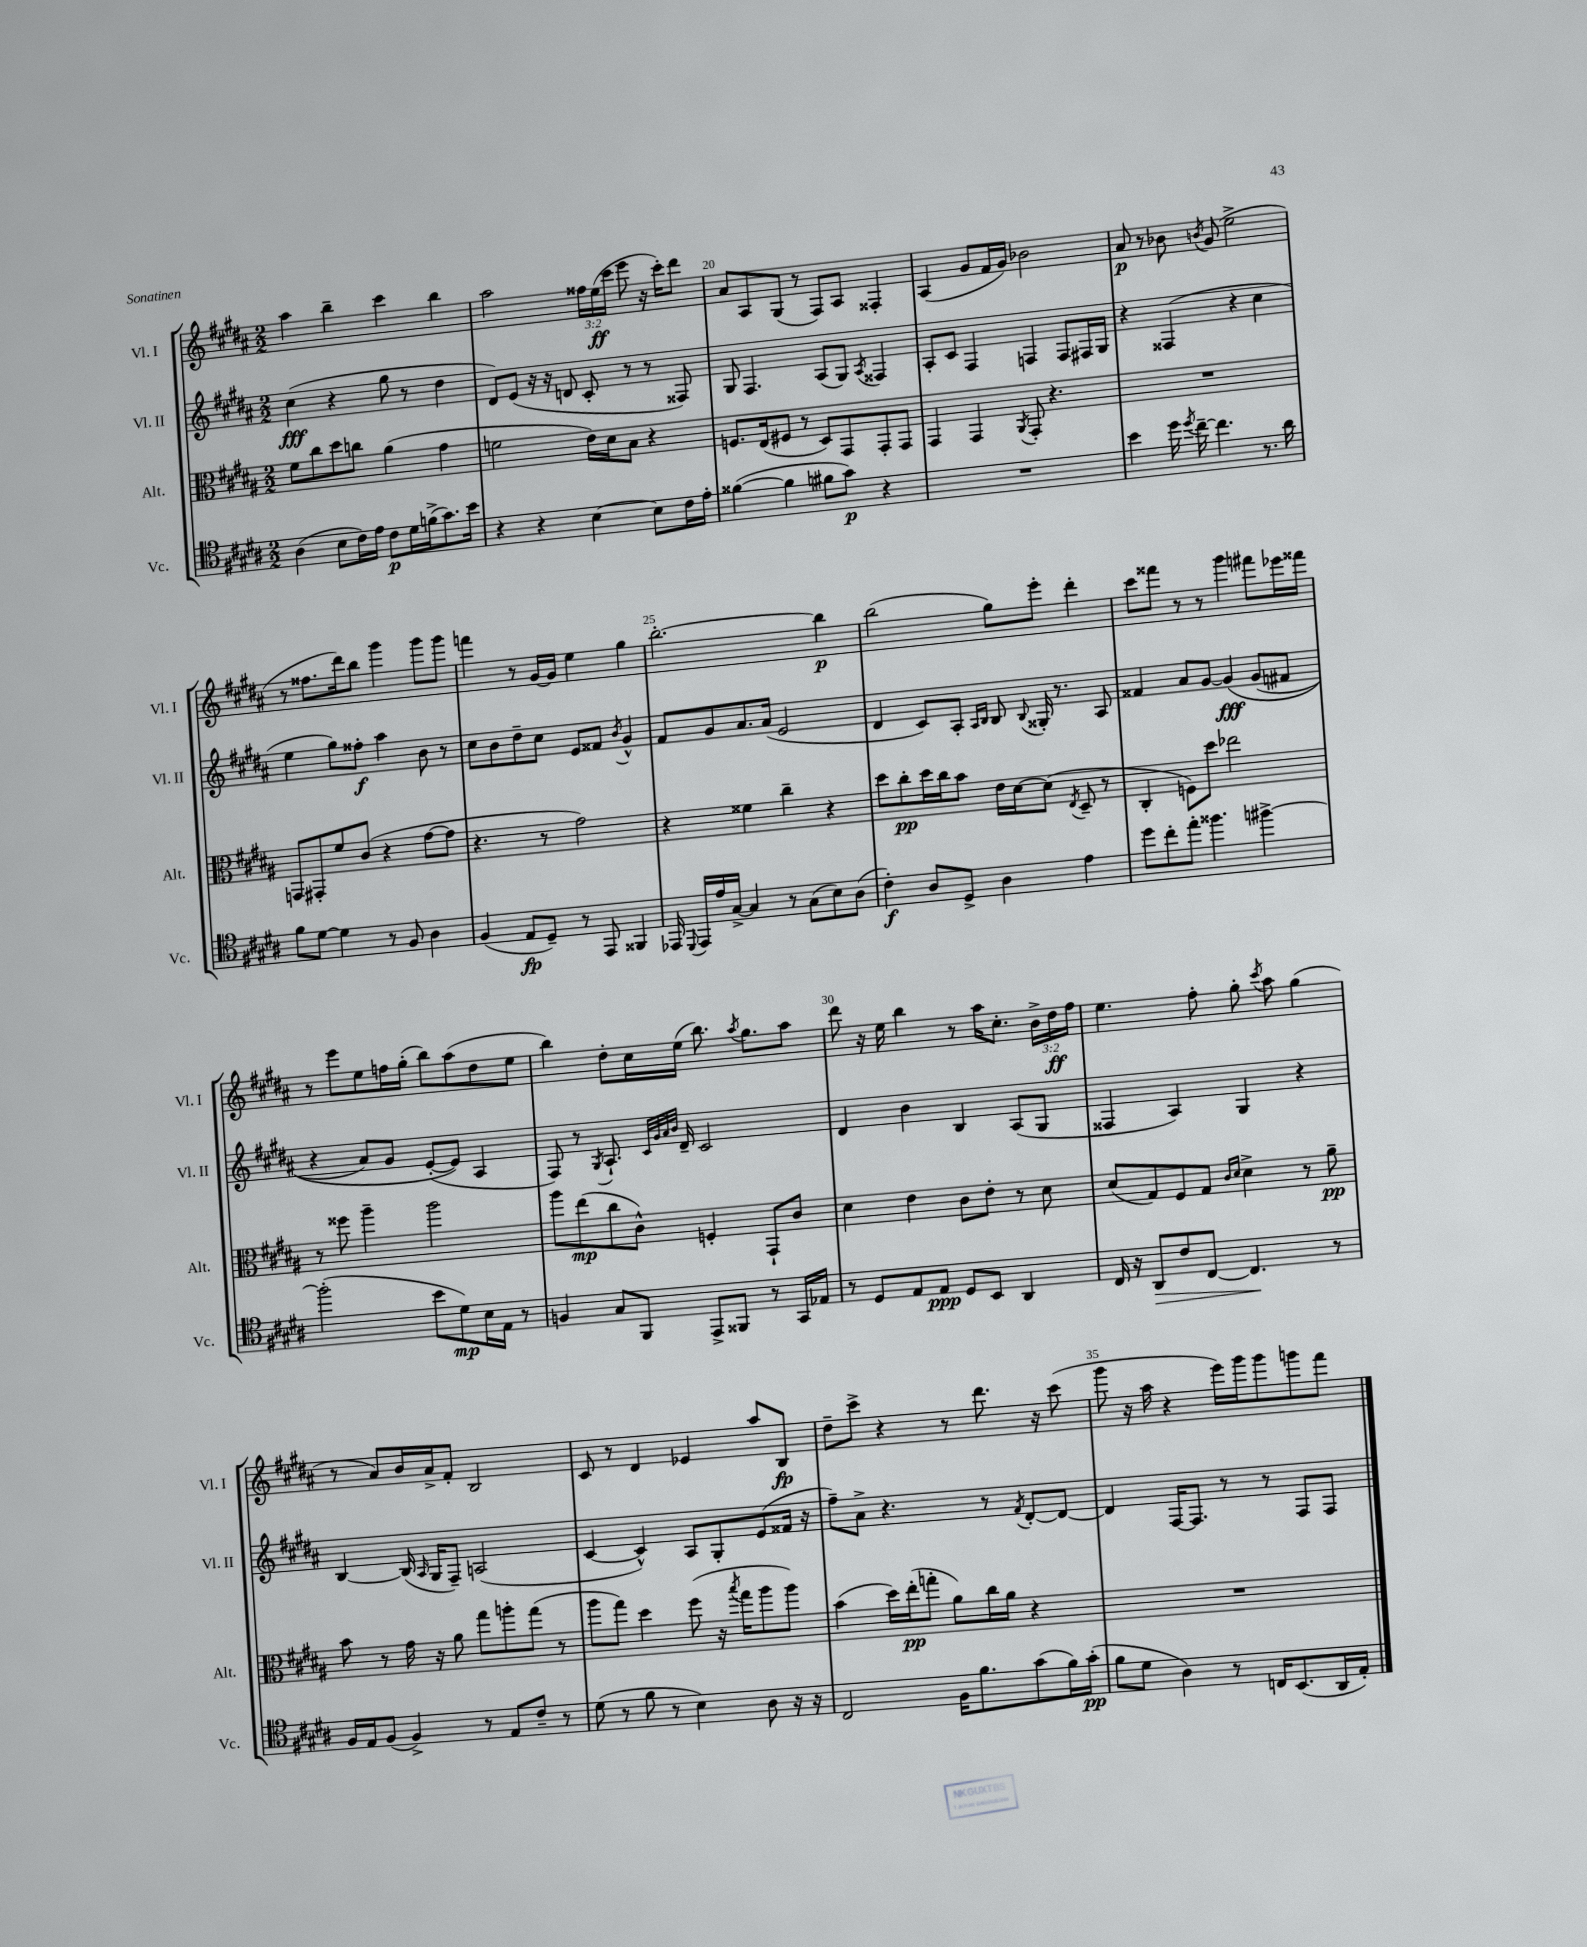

**kern	**dynam	**kern	**dynam	**kern	**dynam	**kern	**dynam
*part4	*part4	*part3	*part3	*part2	*part2	*part1	*part1
*staff4	*staff4	*staff3	*staff3	*staff2	*staff2	*staff1	*staff1
*I"Vc.	*	*I"Alt.	*	*I"Vl. II	*	*I"Vl. I	*
*I'Vc.	*	*I'Alt.	*	*I'Vl. II	*	*I'Vl. I	*
*clefC4	*	*clefC3	*	*clefG2	*	*clefG2	*
*k[f#c#g#d#a#]	*	*k[f#c#g#d#a#]	*	*k[f#c#g#d#a#]	*	*k[f#c#g#d#a#]	*
*M2/2	*	*M2/2	*	*M2/2	*	*M2/2	*
=18	=18	=18	=18	=18	=18	=18	=18
(4A#\	.	8f#\L	.	(4cc#\	fff	4aa#\	.
.	.	8cc#\	.	.	.	.	.
8B\L	.	8dd#\	.	4r	.	4bb~\	.
16c#\L)	.	8ccn\J	.	.	.	.	.
16e\JJ	.	.	.	.	.	.	.
8c#\L	p	(4a#\	.	8gg#\	.	4ccc#\	.
16d#\L	.	.	.	8r	.	.	.
(16fn^\J	.	.	.	.	.	.	.
8.g#\)	.	4g#\	.	4dd#\	.	4bb\	.
16b\Jk	.	.	.	.	.	.	.
=19	=19	=19	=19	=19	=19	=19	=19
4r	.	2fn\	.	8d#/L)	.	2aa#\	.
.	.	.	.	(8e/J	.	.	.
4r	.	.	.	16r	.	.	.
.	.	.	.	16r	.	.	.
.	.	.	.	8dn/	.	.	.
[4B\	.	16e\LL)	.	8c#'/	.	24ff##X\LL	.
.	.	.	.	.	.	(24ee\	ff
.	.	16d#\J	.	.	.	.	.
.	.	.	.	.	.	24ccc#\JJ	.
.	.	8B\J	.	8r	.	8eee\	.
8B\L]	.	4r	.	8r	.	16r	.
.	.	.	.	.	.	16ccc#'\KL)	.
16c#\L	.	.	.	8F##X/)	.	8ddd#\J	.
16e'\JJ	.	.	.	.	.	.	.
=20	=20	=20	=20	=20	=20	=20	=20
([4f##X\	.	8.Fn/L	.	8G#/	.	8a#/L	.
.	.	.	.	4.F#/	.	8A#/	.
.	.	(16E/k	.	.	.	.	.
4f##\]	.	8F#X/J	.	.	.	(8G#/J	.
.	.	8r	.	.	.	8r	.
8f#X\L	.	8D#/L)	.	(8A#/L	.	8F#/L)	.
8g#\J)	p	8GG#/	.	8G#/J)	.	8A#/J	.
.	.	.	.	8qA#/	.	.	.
4r	.	8GG#'/	.	4F##X/	.	4F##X'/	.
.	.	8GG#/J	.	.	.	.	.
=21	=21	=21	=21	=21	=21	=21	=21
1r	.	4GG#/	.	8A#'/L	.	(4A#/	.
.	.	.	.	8c#/J	.	.	.
.	.	4GG#/	.	4F#/	.	8g#/L	.
.	.	.	.	.	.	16f#/L	.
.	.	.	.	.	.	16g#/JJ)	.
.	.	8qAA#/	.	.	.	.	.
.	.	8GG#'/	.	4Fn/	.	2b-X\	.
.	.	4.r	.	.	.	.	.
.	.	.	.	8F/L	.	.	.
.	.	.	.	16F#X/L	.	.	.
.	.	.	.	16G#/JJ	.	.	.
=22	=22	=22	=22	=22	=22	=22	=22
4b\	.	1r	.	4r	.	8a#/	p
.	.	.	.	.	.	8r	.
16dd#\	.	.	.	(4F##X/	.	8b-X\	.
8qdd#/	.	.	.	.	.	.	.
[16cc#~\	.	.	.	.	.	.	.
.	.	.	.	.	.	8qbn/	.
4.cc#\]	.	.	.	.	.	(8g#/	.
.	.	.	.	4r	.	2ee^\	.
8.r	.	.	.	4cc#\	.	.	.
16a#\	.	.	.	.	.	.	.
!!LO:LB:g=z
=23	=23	=23	=23	=23	=23	=23	=23
8f#\L	.	8GGn/L	.	4ee\	.	8r	.
[8d#\J	.	8GG#X'/	.	.	.	8.ff##X\L	.
4d#\]	.	8f#/	.	8gg#\L)	.	.	.
.	.	.	.	.	.	16ddd#\k)	.
.	.	(8c#/J	.	8ff##X'\J	f	8bb\J	.
8r	.	4r	.	4aa#\	.	4ggg#\	.
8F#/	.	.	.	.	.	.	.
4A#\	.	[8g#\L	.	8b\	.	8ggg#\L	.
.	.	8g#\J]	.	8r	.	8ggg#\J	.
=24	=24	=24	=24	=24	=24	=24	=24
(4F#/	.	4.r	.	8cc#\L	.	4fffn\	.
.	.	.	.	8b\	.	.	.
8E/L	fp	.	.	8dd#~\	.	8r	.
8D#~/J)	.	8r	.	8cc#\J	.	[16g#/LL	.
.	.	.	.	.	.	16g#/JJ]	.
8r	.	2g#\)	.	8e/L	.	4ee\	.
8EE/	.	.	.	8f##X/J	.	.	.
.	.	.	.	8qb/	.	.	.
4FF##X/	.	.	.	4g#^^/	.	4gg#\	.
=25	=25	=25	=25	=25	=25	=25	=25
16EE-X/	.	4r	.	8f#/L	.	[2.bb'\	.
8qqDD#/	.	.	.	.	.	.	.
16EE-/LL	.	.	.	.	.	.	.
16e/	.	.	.	8g#/	.	.	.
[16G#^/JJ	.	.	.	.	.	.	.
4G#/]	.	4f##X\	.	8.a#/	.	.	.
.	.	.	.	(16a#/Jk	.	.	.
8r	.	4cc#~\	.	2e/	.	.	.
(8G#\L	.	.	.	.	.	.	.
8B\)	.	4r	.	.	.	4bb\]	p
(8A#\J	.	.	.	.	.	.	.
=26	=26	=26	=26	=26	=26	=26	=26
4c#'\)	f	8dd#\L	.	4d#/	.	(2bb\	.
.	.	8cc#'\	pp	.	.	.	.
8A#/L	.	16dd#\L	.	8c#/L)	.	.	.
.	.	16cc#\J	.	.	.	.	.
8D#^/J	.	8b\J	.	8A#'/J	.	.	.
.	.	.	.	16qqA#/LL	.	.	.
.	.	.	.	16qqB/JJ	.	.	.
4A#\	.	16e\LL	.	8B/	.	8gg#\L)	.
.	.	[16d#\J	.	.	.	.	.
.	.	.	.	8qqB/	.	.	.
.	.	(8d#\J]	.	16G##X'/	.	8eee'\J	.
.	.	.	.	8.r	.	.	.
.	.	8qE/	.	.	.	.	.
4e\	.	8D#~/	.	.	.	4ddd#'\	.
.	.	8r	.	8A#/	.	.	.
=27	=27	=27	=27	=27	=27	=27	=27
8dd#\L	.	4C#'/	.	4f##X/	.	8ccc#\L	.
8cc#'\	.	.	.	.	.	8fff##X\J	.
8ee'\J	.	8Fn\L)	.	8a#/L	.	8r	.
4.ff##X\	.	8dd#\J	.	[8g#/J	.	8r	.
.	.	2ee-X\	.	(4g#/]	fff	4ggg#\	.
[4ff#X^\	.	.	.	(8g#/L	.	8fff#X\L	.
.	.	.	.	8f#X/J	.	16eee-X\L	.
.	.	.	.	.	.	16fff##X\JJ	.
!!LO:LB:g=z
=28	=28	=28	=28	=28	=28	=28	=28
(2ff#'\]	.	8r	.	4r	.	8r	.
.	.	8ff##X\	.	.	.	8eee\L	.
.	.	4aa#~\	.	8a#/L)	.	8ee\	.
.	.	.	.	8g#/J	.	16ffn\L	.
.	.	.	.	.	.	(16gg#'\JJ	.
8b\L	.	2aa#\	.	([8e'/L	.	8bb\L)	.
8d#\)	mp	.	.	8e/J])	.	(8aa#\	.
16B\L	.	.	.	4A#/	.	8dd#\	.
16E\JJ	.	.	.	.	.	.	.
8r	.	.	.	.	.	8ee\J	.
=29	=29	=29	=29	=29	=29	=29	=29
4Fn/	.	8aa#\L	.	8F#/)	.	4bb\)	.
.	.	(8ee\	mp	8r	.	.	.
.	.	.	.	8qG#/	.	.	.
8G#/L	.	8cc#\	.	8.A#`/	.	8dd#'\L	.
8FF#/J	.	8c#^^\J)	.	.	.	16cc#\L	.
.	.	.	.	32qqc#/LLL	.	.	.
.	.	.	.	32qqg#/	.	.	.
.	.	.	.	32qqa#/	.	.	.
.	.	.	.	32qqb/JJJ	.	.	.
.	.	.	.	16d#~/	.	(16ee\JJ	.
8EE^/L	.	4Fn'/	.	2c#/	.	8.bb\)	.
8FF##X/J	.	.	.	.	.	.	.
.	.	.	.	.	.	8qaa#/	.
.	.	.	.	.	.	8.gg#\L	.
8r	.	8GG#`/L	.	.	.	.	.
16GG#/LL	.	8c#/J	.	.	.	8aa#\J	.
16E-X/JJ	.	.	.	.	.	.	.
=30	=30	=30	=30	=30	=30	=30	=30
8r	.	4d#\	.	4d#/	.	8ddd#\	.
8D#/L	.	.	.	.	.	16r	.
.	.	.	.	.	.	16ee\	.
8E/	.	4e\	.	4b\	.	4bb\	.
8E/J	ppp	.	.	.	.	.	.
8D#/L	.	8c#\L	.	4B/	.	8r	.
8BB/J	.	8e'\J	.	.	.	16aa#\KL	.
.	.	.	.	.	.	8.cc#'\J	.
4AA#/	.	8r	.	(8A#/L	.	.	.
.	.	8d#\	.	8G#/J	.	24b^\LL	.
.	.	.	.	.	.	24dd#\	ff
.	.	.	.	.	.	24ff#\JJ	.
=31	=31	=31	=31	=31	=31	=31	=31
16C#/	.	(8d#/L	.	4F##X/	.	4.ee\	.
16r	.	.	.	.	.	.	.
!	!LO:HP:b	!	!	!	!	!	!
8AA#/L	>	8G#/)	.	.	.	.	.
8c#/	.	8F#/	.	4A#/)	.	.	.
[8C#/J	.	8G#/J	.	.	.	8ff#'\	.
.	.	16qqc#/LL	.	.	.	.	.
.	.	16qqd#/JJ	.	.	.	.	.
4.C#/]	.	4d#^\	.	4G#/	.	8gg#'\	.
.	.	.	.	.	.	8qccc#/	.
.	.	.	.	.	.	8aa#\	.
.	.	8r	.	4r	.	(4gg#\	.
8r	]	8a#~\	pp	.	.	.	.
!!LO:LB:g=z
=32	=32	=32	=32	=32	=32	=32	=32
16F#/LL	.	8b\	.	[4B/	.	8r	.
16E/J	.	.	.	.	.	.	.
(8F#/J	.	8r	.	.	.	8a#/L)	.
4F#^/)	.	16g#\	.	(16B/]	.	16b/L	.
.	.	.	.	16qqA#/	.	.	.
.	.	16r	.	16G#/KL	.	16a#^/J	.
.	.	8a#\	.	8F#~/J)	.	8f#'/J	.
8r	.	8gg#\L	.	(2An/	.	2B/	.
8E/L	.	8aan'\	.	.	.	.	.
8c#~/J	.	(8gg#\J	.	.	.	.	.
8r	.	8r	.	.	.	.	.
=33	=33	=33	=33	=33	=33	=33	=33
(8d#\	.	8aa#\L	.	[4c#/	.	8c#/	.
8r	.	8gg#\J)	.	.	.	8r	.
8f#\	.	4dd#\	.	4c#^^/])	.	4d#/	.
8r	.	.	.	.	.	.	.
4B\)	.	(8ff#\	.	8A#/L	.	4e-X/	.
.	.	16r	.	8G#'/	.	.	.
.	.	8qbb/	.	.	.	.	.
.	.	16gg#\KL	.	.	.	.	.
8A#\	.	8aa#\	.	(8e/	.	8aa#/L	.
16r	.	8aa#\J)	.	16f##X/Jk	.	8B/J	fp
16r	.	.	.	16r	.	.	.
=34	=34	=34	=34	=34	=34	=34	=34
2C#/	.	(4b\	.	8ff#~\L)	.	8dd#~\L	.
.	.	.	.	8a#^\J	.	8ccc#^\J	.
.	.	16dd#\LL)	.	4.r	.	4r	.
.	.	(16ee'\J	pp	.	.	.	.
.	.	8ggn'\J	.	.	.	.	.
16F#\KL	.	8a#\L)	.	.	.	8r	.
8.f#\	.	.	.	.	.	.	.
.	.	16cc#\L	.	8r	.	8.ddd#\	.
.	.	16a#\JJ	.	.	.	.	.
.	.	.	.	8qf#/	.	.	.
(8g#\	.	4r	.	[8d#'/L	.	.	.
.	.	.	.	.	.	16r	.
16f#\L)	.	.	.	8d#/J_	.	(8ccc#\	.
(16g#'\JJ	pp	.	.	.	.	.	.
=35	=35	=35	=35	=35	=35	=35	=35
8f#\L	.	1r	.	4d#/]	.	8ggg#\	.
8d#\J	.	.	.	.	.	16r	.
.	.	.	.	.	.	16aa#\	.
4A#\)	.	.	.	[16F#/KL	.	4r	.
.	.	.	.	8.F#/J]	.	.	.
8r	.	.	.	8r	.	16eee\LL)	.
.	.	.	.	.	.	16ggg#\J	.
16Cn/KL	.	.	.	8r	.	8ggg#\	.
(8.BB/	.	.	.	.	.	.	.
.	.	.	.	8F#/L	.	8gggn\	.
16AA#/L	.	.	.	8F#/J	.	8fff#\J	.
16E'/JJ)	.	.	.	.	.	.	.
==	==	==	==	==	==	==	==
*-	*-	*-	*-	*-	*-	*-	*-
